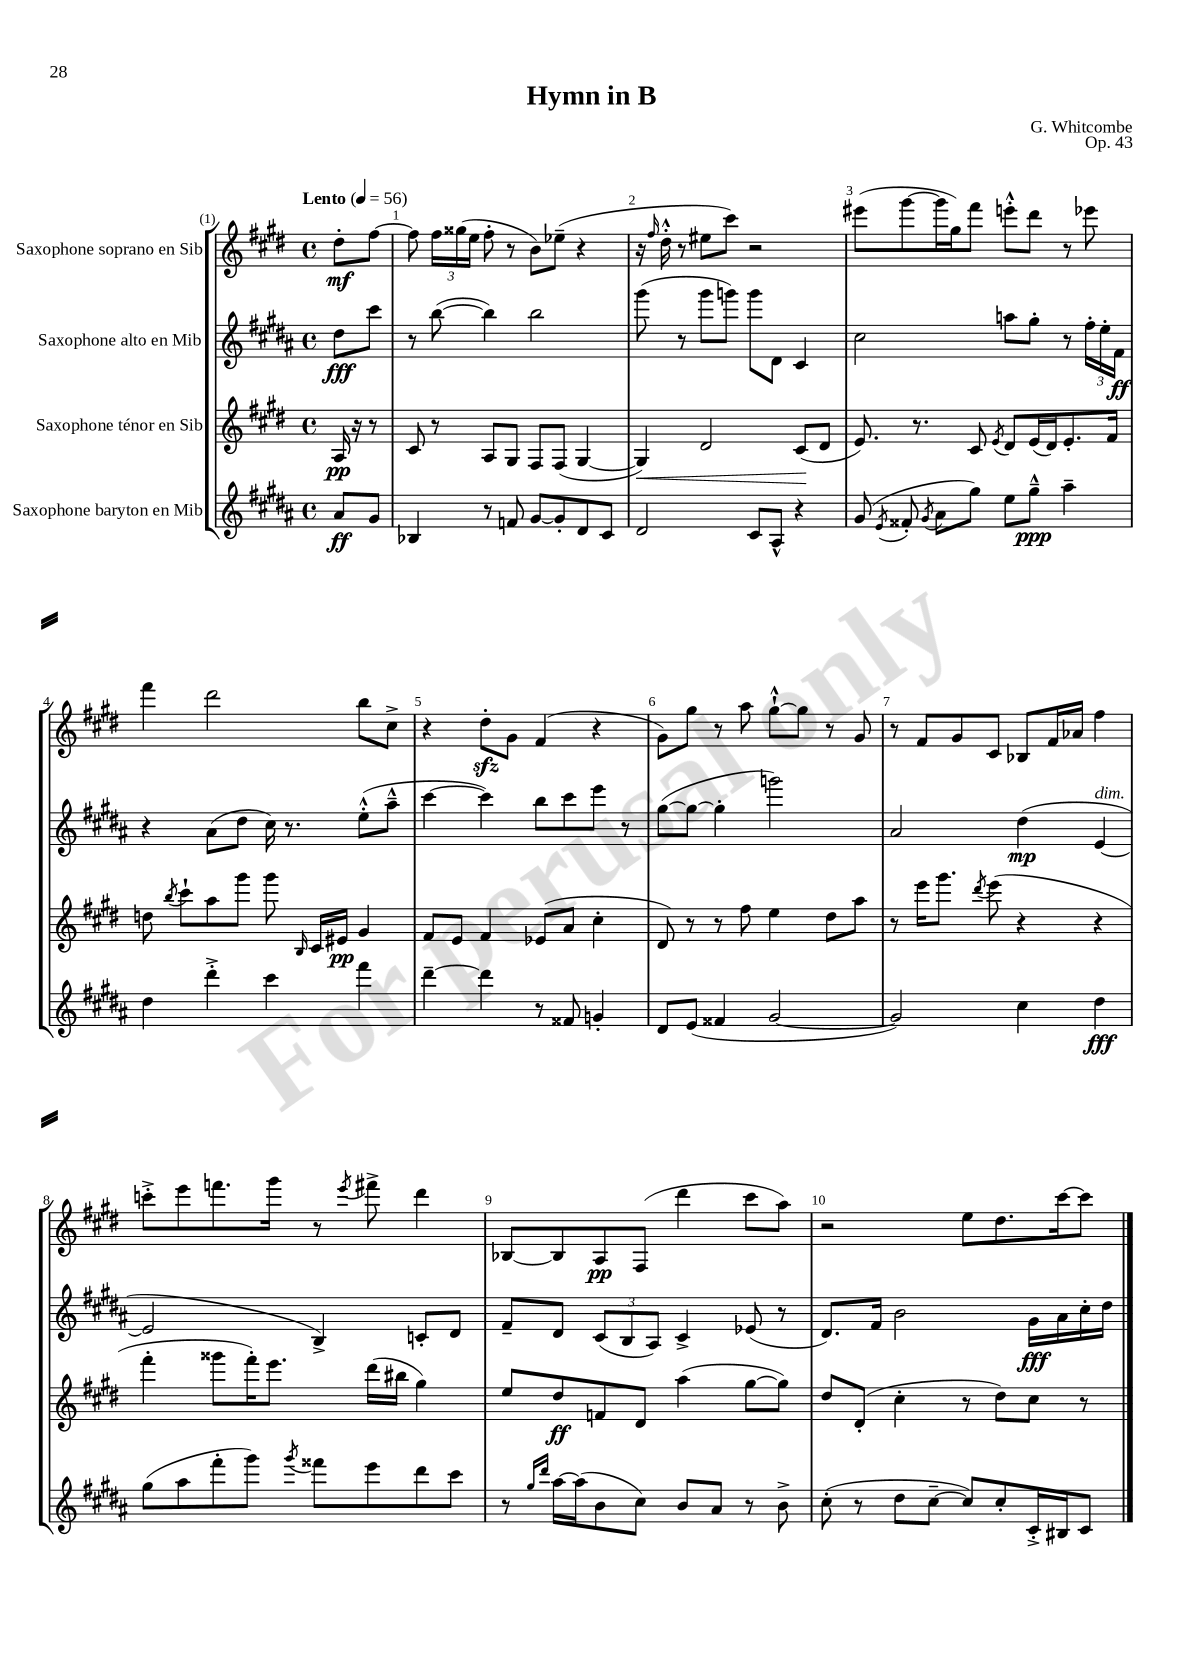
\header { title = "Hymn in B" composer = "G. Whitcombe" opus = "Op. 43" }
<<
\new StaffGroup <<
\new Staff = "s0" \with { instrumentName = "Saxophone soprano en Sib" } {
    \clef treble \key e \major \defaultTimeSignature \time 4/4 \partial 4 \tempo "Lento" 4 = 56
    \autoBeamOff dis''8[-.\mf fis''8]~ |
    fis''8 \tuplet 3/2 { fis''16[ gisis''16( e''16] } fis''8-. r8 b'8[) ees''8]--( r4 |
    r16 \grace { fis''16 } dis''16-.-^ r8 eis''8[ cis'''8]) r2 |
    eis'''8[( gis'''8~ gis'''16 gis''16) fis'''8] e'''8[-.-^ dis'''8] r8 ees'''8 |
    fis'''4 dis'''2 b''8[ cis''8]-> |
    r4 dis''8[-.\sfz gis'8] fis'4( r4 |
    gis'8[) gis''8] r8 a''8 gis''8[~-!-^ gis''8] r8 gis'8 |
    r8 fis'8[ gis'8 cis'8] bes8[ fis'16 aes'16] fis''4 |
    c'''8[-.-> e'''8 f'''8. gis'''16] r8 \acciaccatura { e'''8 } fis'''8-> dis'''4 |
    bes8[~ bes8 a8\pp fis8]( dis'''4 cis'''8[ a''8]) |
    r2 e''8[ dis''8. cis'''16~ cis'''8] \bar "|." |
}
\new Staff = "s1" \with { instrumentName = "Saxophone alto en Mib" } {
    \clef treble \key b \major \defaultTimeSignature \time 4/4 \partial 4
    \autoBeamOff dis''8[\fff cis'''8] |
    r8 b''8~( b''4) b''2 |
    gis'''8( r8 gis'''8[ g'''8]) g'''8[ dis'8] cis'4 |
    cis''2 a''8[ gis''8]-. r8 \tuplet 3/2 { fis''16[-. e''16-. fis'16]\ff } |
    r4 ais'8[( dis''8] cis''16) r8. e''8[-.-^( ais''8]---^ |
    cis'''4~ cis'''4) b''8[ cis'''8 e'''8] r8 |
    gis''8[~( gis''8]~ gis''4-. g'''2) |
    ais'2 dis''4\mp( e'4~^\markup { \italic "dim." } |
    e'2 b4->) c'8[-. dis'8] |
    fis'8[-- dis'8] \tuplet 3/2 { cis'8[( b8 ais8]) } cis'4-> ees'8( r8 |
    dis'8.[) fis'16] b'2 gis'16[\fff ais'16 cis''16-. dis''16] \bar "|." |
}
\new Staff = "s2" \with { instrumentName = "Saxophone ténor en Sib" } {
    \clef treble \key e \major \defaultTimeSignature \time 4/4 \partial 4
    \autoBeamOff a16\pp r16 r8 |
    cis'8 r8 a8[ gis8] fis8[ fis8]( gis4~ |
    gis4\<) dis'2 cis'8[\!( dis'8] |
    e'8.) r8. cis'8 \acciaccatura { e'8 } dis'8[ e'16( dis'16) e'8.-. fis'16] |
    d''8 \acciaccatura { b''8 } cis'''8[-! a''8 gis'''8] gis'''8 \grace { b16 } cis'16[ eis'16]\pp gis'4 |
    fis'8[ e'8] fis'4 ees'8[( a'8] cis''4-. |
    dis'8) r8 r8 fis''8 e''4 dis''8[ a''8] |
    r8 e'''16[ gis'''8.] \acciaccatura { dis'''8 } e'''8( r4 r4 |
    fis'''4-. gisis'''8[ fis'''16-.) e'''8.] dis'''16[( bis''16] gis''4) |
    e''8[ dis''8\ff f'8 dis'8] a''4( gis''8[~ gis''8]) |
    dis''8[ dis'8]-.( cis''4-. r8 dis''8[) cis''8] r8 \bar "|." |
}
\new Staff = "s3" \with { instrumentName = "Saxophone baryton en Mib" } {
    \clef treble \key b \major \defaultTimeSignature \time 4/4 \partial 4
    \autoBeamOff ais'8[\ff gis'8] |
    bes4 r8 f'8 gis'8[~ gis'8-. dis'8 cis'8] |
    dis'2 cis'8[ ais8]-^ r4 |
    gis'8( \acciaccatura { e'8 } fisis'8-. \acciaccatura { gis'8 } ais'8[ gis''8]) e''8[ gis''8]---^\ppp ais''4-- |
    dis''4 dis'''4-.-> cis'''4 fis'''4 |
    dis'''4~-- dis'''4 r8 fisis'8 g'4-. |
    dis'8[ e'8]( fisis'4 gis'2~ |
    gis'2) cis''4 dis''4\fff |
    gis''8[( ais''8 fis'''8-. gis'''8]) \acciaccatura { gis'''8 } fisis'''8[ e'''8 dis'''8 cis'''8] |
    r8 \grace { gis''16[ dis'''16] } ais''16[~ ais''16( b'8 cis''8]) b'8[ ais'8] r8 b'8-> |
    cis''8-.( r8 dis''8[ cis''8]~-- cis''8[) cis''8-. cis'16-.-> bis16 cis'8] \bar "|." |
}
>>
>>
\layout { \context { \Score \override BarNumber.break-visibility = ##(#f #t #t) barNumberVisibility = #all-bar-numbers-visible } }
